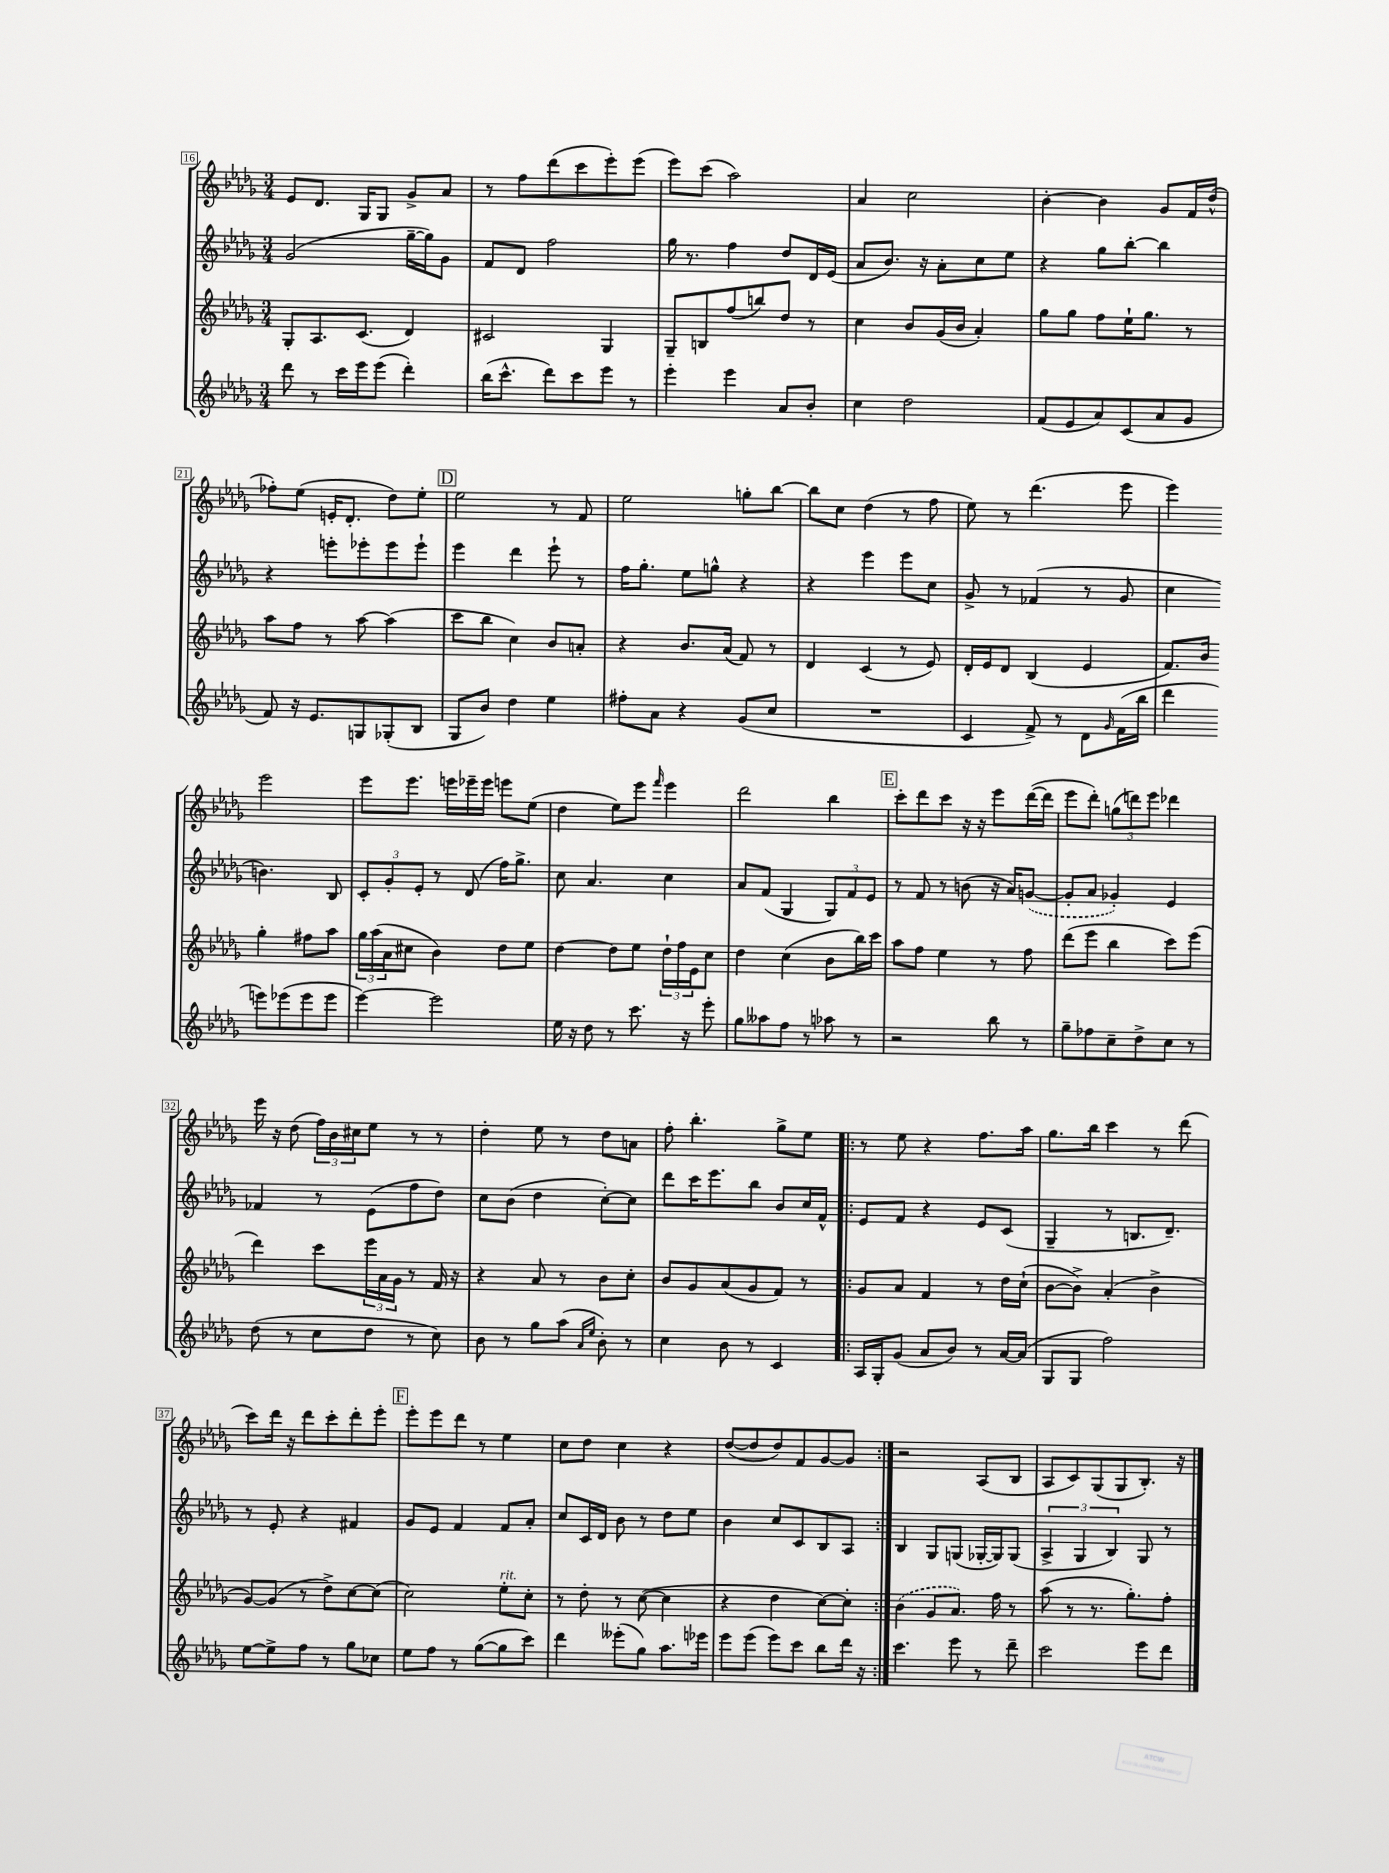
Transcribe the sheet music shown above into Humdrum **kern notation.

**kern	**kern	**kern	**kern
*staff4	*staff3	*staff2	*staff1
*clefG2	*clefG2	*clefG2	*clefG2
*k[b-e-a-d-g-]	*k[b-e-a-d-g-]	*k[b-e-a-d-g-]	*k[b-e-a-d-g-]
*M3/4	*M3/4	*M3/4	*M3/4
8ddd-	8G-'	(2g-	8e-
8r	8.A-	.	8.d-
16ccc	.	.	.
16eee-	(8.c	.	16G-
(8eee-	.	.	8G-
4ddd-')	4d-)	[16gg-~	8g-^
.	.	16gg-])	.
.	.	8g-	8a-
=	=	=	=
(16bb-	2c#	8f	8r
8.ccc^^	.	.	.
.	.	8d-	8ff
8ddd-)	.	2ff	(8ddd-
8ccc	.	.	8ccc
8eee-	4G-	.	8eee-')
8r	.	.	(8eee-
=	=	=	=
4eee-'	8G-~	16gg-	8eee-)
.	.	8.r	.
.	8B	.	(8ccc
4eee-	(8ff	4ff	2aa-)
.	8bb)	.	.
8a-	8dd-	8dd-	.
8b-'	8r	16d-	.
.	.	(16e-	.
=	=	=	=
4cc	4cc	8a-	4a-
.	.	8.b-)	.
2dd-	8b-	.	2cc
.	.	16r	.
.	(16g-	8a-'	.
.	16b-	.	.
.	4a-')	8cc	.
.	.	8ee-	.
=	=	=	=
(8f	8gg-	4r	[4b-'
8e-	8gg-	.	.
8a-)	8ff	8gg-	4b-]
(8c	16ee-`	[8bb-'	.
.	8.gg-	.	.
8a-	.	4bb-]	8g-
8g-	8r	.	16f
.	.	.	(16dd-^^
=	=	=	=
8f)	8aa-	4r	8ff-')
16r	8ff	.	(8ee-
8.e-	.	.	.
.	8r	8eee'	16e'
.	.	.	8.d-'
8G	[8aa-	8eee-'	.
(8G-'	(4aa-]	8eee-	8dd-)
8B-	.	8eee-`	8ee-'
=	=	=	=
8G-	8ccc	4eee-	2ee-
8b-)	8bb-	.	.
4dd-	4cc)	4ddd-	.
4ee-	8b-	8eee-`	8r
.	8a'	8r	8f
=	=	=	=
8ff#'	4r	16ff	2ee-
.	.	8.gg-'	.
8a-	.	.	.
4r	8.b-	8ee-	.
.	.	8gg^^	.
.	(16a-	.	.
(8g-	8f)	4r	8gg'
8cc	8r	.	[8bb-
=	=	=	=
2.r	4d-	4r	8bb-]
.	.	.	8cc
.	(4c	4eee-	(4dd-
.	8r	8eee-	8r
.	8e-)	8cc	8ff
=	=	=	=
4c	16d-'	8g-^	8ee-)
.	16e-	.	.
.	8d-	8r	8r
8f^)	(4B-	(4f-	(4.ddd-
8r	.	.	.
8d-	4e-	8r	.
16qqg-	.	.	.
(16f	.	8g-	8eee-
16bb-	.	.	.
=	=	=	=
4ddd-	8.f)	4cc	4eee-)
.	16b-	.	.
8eee)	4gg-'	4.b)	2eee-
(8eee-	.	.	.
8eee-	8ff#	.	.
8eee-	8aa-	8B-	.
=	=	=	=
[4eee-)	24gg-	12c'	8eee-
.	(24aa-	.	.
.	24a-	12g-'	.
.	8cc#	.	8.eee-
.	.	12e-'	.
2eee-]	4b-)	8r	.
.	.	.	16eee
.	.	(8d-	16eee-~
.	.	.	16eee-
.	8dd-	16ff)	8eee
.	.	8.gg-^	.
.	8ee-	.	(8ee-
=	=	=	=
16ee-	[4dd-	8cc	4dd-
16r	.	.	.
8dd-	.	4.a-	.
8r	8dd-]	.	8ee-)
8.ccc	8ee-	.	8eee-
.	.	.	16qqfff
.	24dd-`	4cc	4eee-
.	24ff	.	.
16r	.	.	.
.	24e-	.	.
8eee-'	8cc	.	.
=	=	=	=
8gg-	4dd-	8a-	2ddd-
8aa--	.	(8f	.
8ff	(4cc	4G-	.
8r	.	.	.
8aa-	8b-	12G-)	4bb-
.	.	12f	.
8r	16bb-)	.	.
.	.	12e-	.
.	16ccc	.	.
=	=	=	=
2r	8aa-	8r	8ccc'
.	8ff	8f	8ddd-
.	4ee-	8r	8ccc
.	.	(8b	16r
.	.	.	16r
8bb-	8r	16r	8eee-
.	.	16a-)	.
8r	8ff	([8g	([16ddd-
.	.	.	16ddd-]
=	=	=	=
8gg-~	(8ddd-	8g']	8eee-
8ff-	8eee-	8a-	8ddd-')
8cc~	4bb-	4g-')	(12gg
.	.	.	12ddd)
8dd-^	.	.	.
.	.	.	12eee-
8cc	8ccc)	4e-	4ddd-
8r	(8eee-	.	.
=	=	=	=
(8dd-	4ddd-)	4f-	16eee-
.	.	.	16r
8r	.	.	(8dd-
8cc	8ccc	8r	24ff)
.	.	.	24b-
.	.	.	24cc#
8dd-	24eee-	(8e-	8ee-
.	24a-	.	.
.	24g-	.	.
8r	8r	8ff	8r
8cc)	16f	8dd-)	8r
.	16r	.	.
=	=	=	=
8b-	4r	8cc	4dd-'
8r	.	(8b-	.
8gg-	8a-	4dd-	8ee-
(8aa-	8r	.	8r
16qqa-	.	.	.
16qqee-	.	.	.
8b-')	8b-	[8cc')	8dd-
8r	8cc'	8cc]	8a
=	=	=	=
4cc	8b-	8ddd-	8ff'
.	8g-	16ccc	4.bb-'
.	.	8.eee-	.
8b-	(8a-	.	.
8r	8g-	8bb-	.
4c	8f)	8b-	8gg-^
.	8r	16cc	8ee-
.	.	16f^^	.
=!|:	=!|:	=!|:	=!|:
16A-	8g-	8e-	8r
16G-'	.	.	.
(8g-	8a-	8f	8ee-
8a-	4f	4r	4r
8b-)	.	.	.
8r	8r	8e-	8.ff
[16a-	16dd-	(8c	.
(16a-]	(16cc`	.	16aa-
=	=	=	=
8G-	[8b-	4G-~	8.gg-
8G-	8b-^])	.	.
.	.	.	16bb-
2ff)	(4a-'	8r	4ccc
.	.	8.B	.
.	4b-^	.	8r
.	.	8.d-~)	.
.	.	.	(8ddd-
=	=	=	=
[8ee-	[8g-)	8r	8ccc)
8ee-^]	(8g-]	8e-'	16ddd-
.	.	.	16r
8ff	8r	4r	8ddd-
8r	8dd-^)	.	8ccc'
8gg-	[8cc	4f#	8ddd-'
8cc-	(8cc]	.	8eee-'
=	=	=	=
8ee-	2cc)	8g-	8eee-'
8ff	.	8e-	8eee-
8r	.	4f	8ddd-
([8gg-	.	.	8r
8gg-]	8ee-'	8f	4ee-
8ccc)	8cc'	8a-'	.
=	=	=	=
4ddd-	8r	8cc	8cc
.	8dd-'	16c	8dd-
.	.	16d-	.
(8eee--'	8r	8b-	4cc
8gg-)	([8cc	8r	.
8.aa-	4cc]	8dd-	4r
.	.	8ee-	.
16eee-	.	.	.
=	=	=	=
8eee-	4r	4b-	([8dd-
(8eee-	.	.	8dd-]
8eee-)	4dd-	8cc	8dd-)
8ccc	.	8c	8f
8bb-	[8cc)	8B-	[8g-
16ddd-	8cc']	8A-	8g-]
16r	.	.	.
=:|!	=:|!	=:|!	=:|!
4.ccc	(4b-	4B-	2r
.	8g-	8G-	.
8eee-	8.a-)	(8G	.
8r	.	[16G-'	(8A-
.	16ff	16G-])	.
8ddd-~	8r	(8G-	8B-
=	=	=	=
2ccc	(8aa-	6A-^	8A-
.	8r	.	8c)
.	.	6G-	.
.	8.r	.	(8G-
.	.	6B-)	.
.	.	.	8G-
.	8.gg-')	.	.
8eee-	.	8G-	8.B-')
8ddd-	8ff'	8r	.
.	.	.	16r
==	==	==	==
*-	*-	*-	*-
